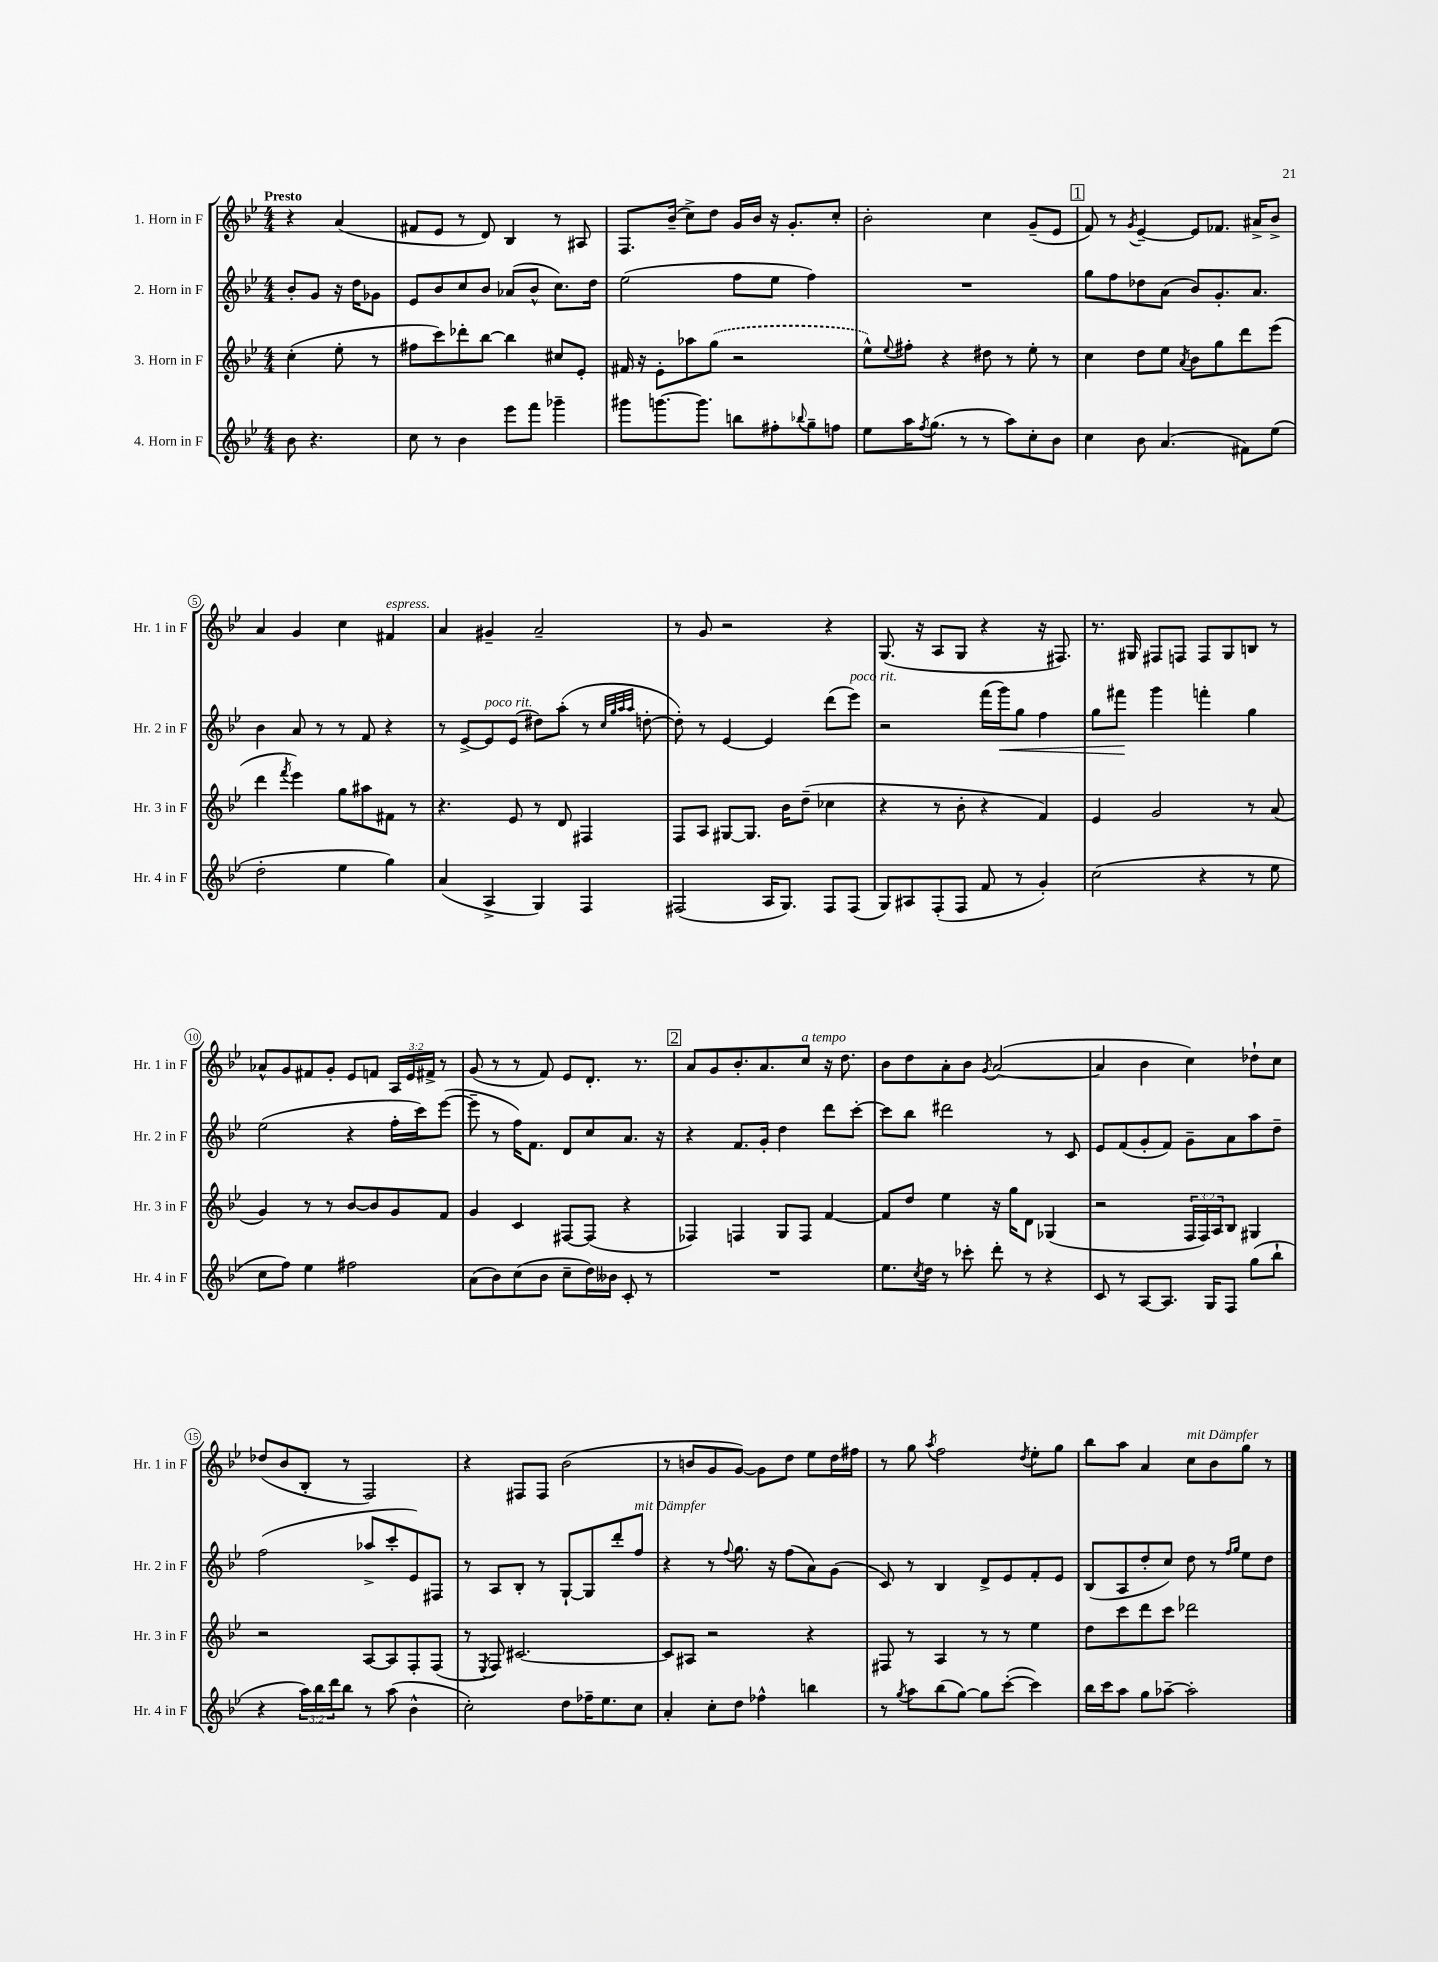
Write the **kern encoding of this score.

**kern	**kern	**kern	**kern
*staff4	*staff3	*staff2	*staff1
*clefG2	*clefG2	*clefG2	*clefG2
*k[b-e-]	*k[b-e-]	*k[b-e-]	*k[b-e-]
*M4/4	*M4/4	*M4/4	*M4/4
8b-	(4cc'	8b-'	4r
4.r	.	8g	.
.	8ee-'	16r	(4a
.	.	16dd	.
.	8r	8g-	.
=	=	=	=
8cc	8ff#	8e-	8f#
8r	8ccc)	8b-	8e-
4b-	8ddd-'	8cc	8r
.	[8bb-	8b-	8d)
8eee-	4bb-]	(8a-	4B-
8fff	.	8b-^^	.
4ggg-~	8cc#	8.cc)	8r
.	8e-'	.	8A#
.	.	16dd	.
=	=	=	=
8ggg#	16f#	(2ee-	8.F
.	16r	.	.
[8.ggg	8e-'	.	.
.	.	.	(16b-~
.	8aa-	.	8cc^)
8.ggg]	.	.	.
.	(8gg	.	8dd
8bb	2r	8ff	16g
.	.	.	16b-
8ff#'	.	8ee-	16r
.	.	.	8.g'
8qqbb-	.	.	.
8gg~	.	4ff)	.
8ff	.	.	8cc'
=	=	=	=
8ee-	8ee-^^)	1r	2b-'
.	8qqee-	.	.
16aa	8ff#'	.	.
8qff	.	.	.
(8.gg	.	.	.
.	4r	.	.
8r	.	.	.
8r	8dd#	.	4cc
8aa)	8r	.	.
8cc'	8ee-'	.	(8g~
8b-	8r	.	8e-
=	=	=	=
4cc	4cc	8gg	8f)
.	.	8ff	8r
.	.	.	8qg
8b-	8dd	8dd-	[4e-~
(4.a	8ee-	(8a	.
.	8qa	.	.
.	8b-	8b-)	8e-]
.	8gg	8.g'	8.f-
8f#)	8ddd	.	.
.	.	8.a	16a#^
(8ee-	(8eee-	.	8b-^
=	=	=	=
2dd'	4ddd	4b-	4a
.	8qfff	.	.
.	4eee-)	8a	4g
.	.	8r	.
4ee-	8gg	8r	4cc
.	8aa#	8f	.
4gg)	8f#	4r	4f#
.	8r	.	.
=	=	=	=
(4a	4.r	8r	4a
.	.	[8e-^	.
4A^	.	8e-]	4g#~
.	8e-	(8e-	.
4G)	8r	8dd#)	2a~
.	8d	(8aa'	.
4F	4F#	8r	.
.	.	32qqcc	.
.	.	32qqgg	.
.	.	32qqaa	.
.	.	32qqaa	.
.	.	[8dd'	.
=	=	=	=
(2F#	8F	8dd'])	8r
.	8A	8r	8g
.	[8G#	[4e-	2r
.	8.G#]	.	.
16A	.	4e-]	.
8.G)	16b-	.	.
.	(8dd~	.	.
8F#	4cc-	(8ddd	4r
(8F#	.	8eee-)	.
=	=	=	=
8G)	4r	2r	(8.G
8A#	.	.	.
.	.	.	16r
(8F'	8r	.	8A
8F	8b-'	.	8G
8f	4r	(16fff	4r
.	.	16ggg)	.
8r	.	8gg	.
4g')	4f)	4ff	16r
.	.	.	8.F#)
=	=	=	=
(2cc	4e-	8gg	8.r
.	.	8fff#	.
.	.	.	16G#
.	2g	4ggg	8F#
.	.	.	8F
4r	.	4fff'	8F
.	.	.	8G#
8r	8r	4gg	8B
8ee-	(8a	.	8r
=	=	=	=
8cc	4g)	(2ee-	8a-^^
8ff)	.	.	8g
4ee-	8r	.	8f#
.	8r	.	8g'
2ff#	[8b-	4r	8e-
.	8b-]	.	8f
.	8g	16ff'	24A
.	.	.	24e-
.	.	16ccc)	.
.	.	.	24f#^
.	8f	([8eee-	8r
=	=	=	=
(8a	4g	8eee-~]	(8g
8b-)	.	8r	8r
(8cc	4c	16ff)	8r
.	.	8.f	.
8b-	.	.	8f)
8cc~	[8F#	8d	8e-
16dd)	(8F#]	8cc	8.d'
16b--	.	.	.
8c'	4r	8.a	.
.	.	.	8.r
8r	.	.	.
.	.	16r	.
=	=	=	=
1r	4F-)	4r	8a
.	.	.	8g
.	4F	8.f	8.b-'
.	.	16g'	8.a
.	8G	4dd	.
.	8F	.	8cc
.	[4f	8ddd	16r
.	.	.	8.dd
.	.	[8ccc'	.
=	=	=	=
8.ee-	8f]	8ccc]	8b-
.	8dd	8bb-	8dd
8qcc	.	.	.
16dd	.	.	.
8r	4ee-	2ddd#	8a'
8ccc-'	.	.	8b-
.	.	.	8qg
8ddd'	16r	.	([2a
.	16gg	.	.
8r	8d	.	.
4r	(4G-	8r	.
.	.	8c	.
=	=	=	=
8c	2r	8e-	4a]
8r	.	(8f	.
[8A	.	8g'	4b-
8.A]	.	8f)	.
.	24F	8g~	4cc)
.	24F)	.	.
16G	.	.	.
.	24A	.	.
8F	8B-	8a	.
(8gg	4G#	8aa	8dd-`
8bb-`	.	8dd~	8cc
=	=	=	=
4r	2r	(2ff	(8dd-
.	.	.	8b-
24aa)	.	.	8B-'
24bb-	.	.	.
24ddd	.	.	.
8bb-	.	.	8r
8r	[8A	8aa-^	2F)
(8aa	8A]	8ccc'	.
4b-^^	8F'	8e-)	.
.	(8F	8F#	.
=	=	=	=
2cc')	8r	8r	4r
.	8qE-	.	.
.	8F)	8A	.
.	[2.c#	8B-'	8F#
.	.	8r	8F#
8dd	.	[8G`	(2b-
16ff-~	.	8G]	.
8.ee-	.	.	.
.	.	8ddd'	.
8cc	.	8ff	.
=	=	=	=
4a'	8c#]	4r	8r
.	8A#	.	8b
8cc'	2r	8r	8g
.	.	8qqff	.
8dd	.	8.gg	[8g)
4ff-^^	.	.	8g]
.	.	16r	.
.	.	(8ff	8dd
4bb	4r	8a)	8ee-
.	.	(8g	16dd
.	.	.	16ff#
=	=	=	=
8r	8F#	8c)	8r
8qgg	.	.	.
8aa	8r	8r	8gg
.	.	.	8qaa
(8bb-	4A	4B-	2ff
[8gg)	.	.	.
8gg]	8r	8d^	.
([8ccc'	8r	8e-	.
.	.	.	8qdd
4ccc])	4ee-	8f'	8ee-'
.	.	8e-	8gg
=	=	=	=
16bb-	8dd	(8B-	8bb-
16ccc	.	.	.
8aa	8ccc	8A	8aa
8gg	8ddd	8dd'	4a
[8aa-~	8ccc	8cc)	.
2aa-']	2ddd-	8dd	8cc
.	.	8r	8b-
.	.	16qqff	.
.	.	16qqgg	.
.	.	8ee-	8gg
.	.	8dd	8r
==	==	==	==
*-	*-	*-	*-
